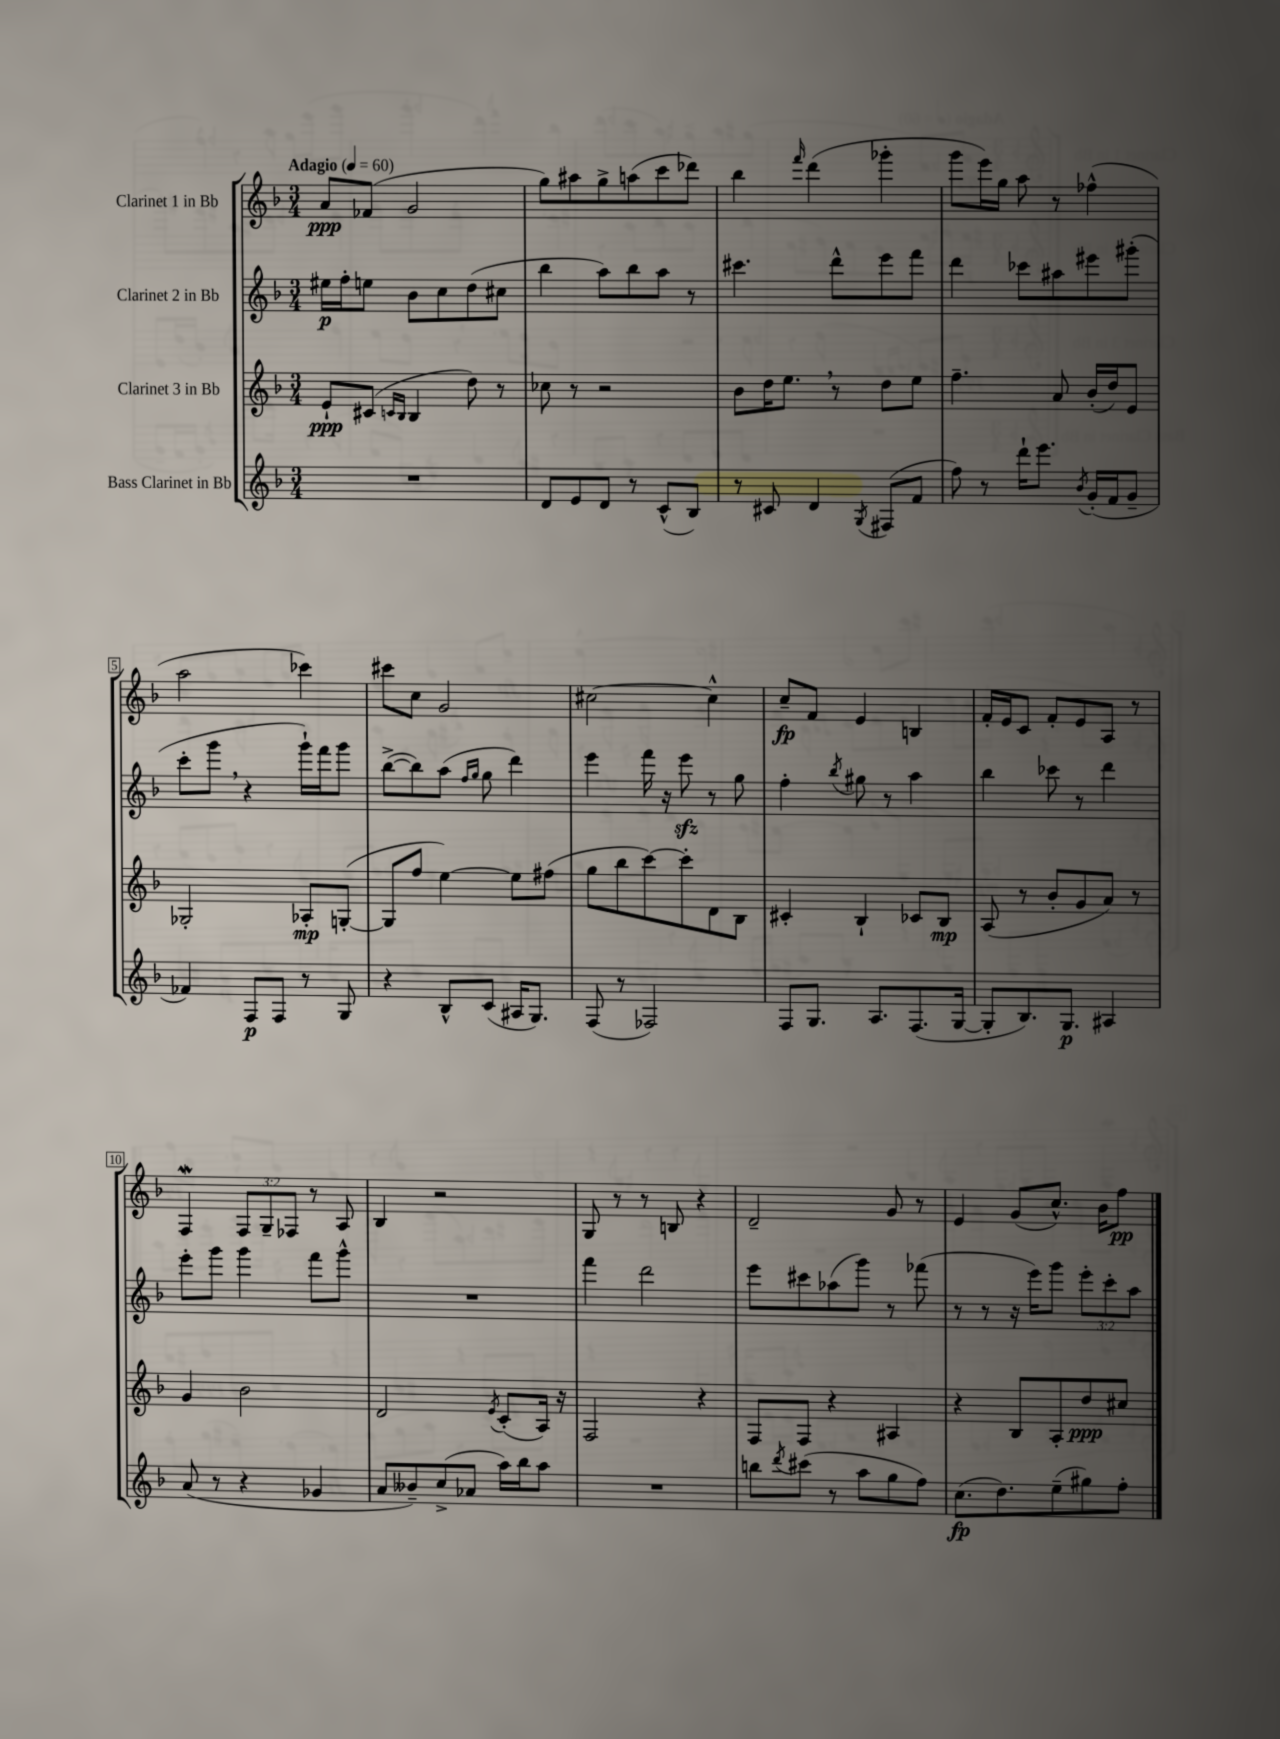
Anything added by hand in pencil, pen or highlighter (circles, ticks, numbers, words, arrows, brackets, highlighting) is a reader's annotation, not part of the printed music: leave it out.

**kern	**kern	**kern	**kern
*staff4	*staff3	*staff2	*staff1
*clefG2	*clefG2	*clefG2	*clefG2
*k[b-]	*k[b-]	*k[b-]	*k[b-]
*M3/4	*M3/4	*M3/4	*M3/4
*MM60	*MM60	*MM60	*MM60
2.r	8e`/L	16ee#\LL	8a/L
.	.	16ff'\J	.
.	(8c#/J	8ee\J	(8f-/J
.	16qqc/LL	.	.
.	16qqB-/JJ	.	.
.	4B-/	8b-\L	2g/
.	.	8cc\	.
.	8dd\)	(8dd\	.
.	8r	8cc#\J	.
=	=	=	=
8d/L	8cc-\	4bb-\	8gg\L)
8e/	8r	.	8aa#\
8d/J	2r	8aa\L)	8gg^\
8r	.	8bb-\	(8aa\
(8c^^/L	.	8aa\J	8ccc\
8B-/J)	.	8r	8ddd-\J)
=	=	=	=
8r	8b-\L	4.ccc#\	4bb-\
8c#/	16dd\K	.	.
.	8.ee\J	.	.
.	.	.	16qqfff/
4d/	.	.	(4ddd\
.	8r	8ddd^^\L	.
8qG/	.	.	.
(8F#/L	8dd\L	8eee\	4ggg-'\
8f/J	8ee\J	8fff\J	.
=	=	=	=
8ff\)	4.ff~\	4ddd\	8ggg\L
8r	.	.	16eee\L)
.	.	.	16gg\JJ
16ddd`\LK	.	8ccc-\L	8aa\
8.eee\J	.	.	.
.	8a/	8aa#\	8r
8qb-/	.	.	.
(16g'/LL	(16b-'/LL	8eee#\	(4ff-^^\
16f/J	16dd/J)	.	.
8g~/J	8e/J	(8ggg#'\J	.
=	=	=	=
4f-/)	2G-'/	8ccc'\L	2aa\
.	.	8ggg\J	.
8F/L	.	4r	.
8F/J	.	.	.
8r	8A-'/L	16ggg`\LL)	4ccc-\)
.	.	16fff\J	.
8G/	([8G'/J	8ggg\J	.
=	=	=	=
4r	8G/]L	([8bb-^\L	8ccc#\L
.	8ff/J	8bb-\])	8cc\J
8B-^^/L	[4ee\)	(8aa\J	2g/
.	.	16qqff/LL	.
.	.	16qqgg/JJ	.
(8c/J	.	8gg\	.
16A#/LK	8ee\]L	4ddd\)	.
8.G/J)	.	.	.
.	(8ff#\J	.	.
=	=	=	=
(8F/	8gg\L	4eee\	[2cc#\
8r	8bb-\	.	.
2F-/)	[8ccc\)	16fff\	.
.	.	16r	.
.	8ccc'\]	8eee\	.
.	8d\	8r	4cc#^^\]
.	8B-\J	8gg\	.
=	=	=	=
8F/L	4c#'/	4ff'\	8cc~/L
8.G/J	.	.	8f/J
.	.	8qbb-/	.
.	4B-`/	8gg#\	4e/
8.A/L	.	.	.
.	.	8r	.
(8.F/	8c-/L	4aa\	4B/
.	8B-/J	.	.
[16G/Jk	.	.	.
=	=	=	=
8G'/]L	(8A/	4bb-\	16f'/LL
.	.	.	16e/J
8.B-/)	8r	.	8c/J
.	8b-'/L	8ccc-\	8f'/L
8.G/J	.	.	.
.	8g/	8r	8e/
4A#/	8a/J)	4ddd\	8A/J
.	8r	.	8r
=	=	=	=
(8a/	4g/	8eee'\L	4F/
8r	.	8ggg\J	.
4r	2b-\	4ggg\	12F/L
.	.	.	12G~/
.	.	.	12F-/J
4g-/	.	8fff\L	8r
.	.	8ggg^^\J	8A/
=	=	=	=
8a/L	2d/	2.r	4B-/
8b--~/)	.	.	.
(8cc^/	.	.	2r
8a-/J	.	.	.
.	8qe/	.	.
16aa\LL)	(8c'/L	.	.
16bb-\J	.	.	.
8aa\J	16A/Jk)	.	.
.	16r	.	.
=	=	=	=
2.r	2F/	4fff\	8G/
.	.	.	8r
.	.	2ddd\	8r
.	.	.	8B/
.	4r	.	4r
=	=	=	=
8bb\L	8F/L	8eee\L	2d~/
8qddd/	.	.	.
(8ccc#\J	8F/J	8ccc#\	.
8r	4r	(8aa-\	.
8aa\L	.	8ggg\J)	.
8gg\	4A#/	8r	8g/
8ff\J)	.	(8fff-\	8r
=	=	=	=
(8.cc\L	4r	8r	4e/
.	.	8r	.
8.dd\)	.	.	.
.	8B-/L	16r	(8g/L
.	.	16eee\LK)	.
(8ee~\	8A'/	8ggg\J	8.cc^^/J)
8gg#\)	8dd/	12eee'\L	.
.	.	.	16b-\LK
.	.	12ccc'\	.
8ff'\J	8cc#/J	.	8ff\J
.	.	12aa\J	.
==	==	==	==
*-	*-	*-	*-
